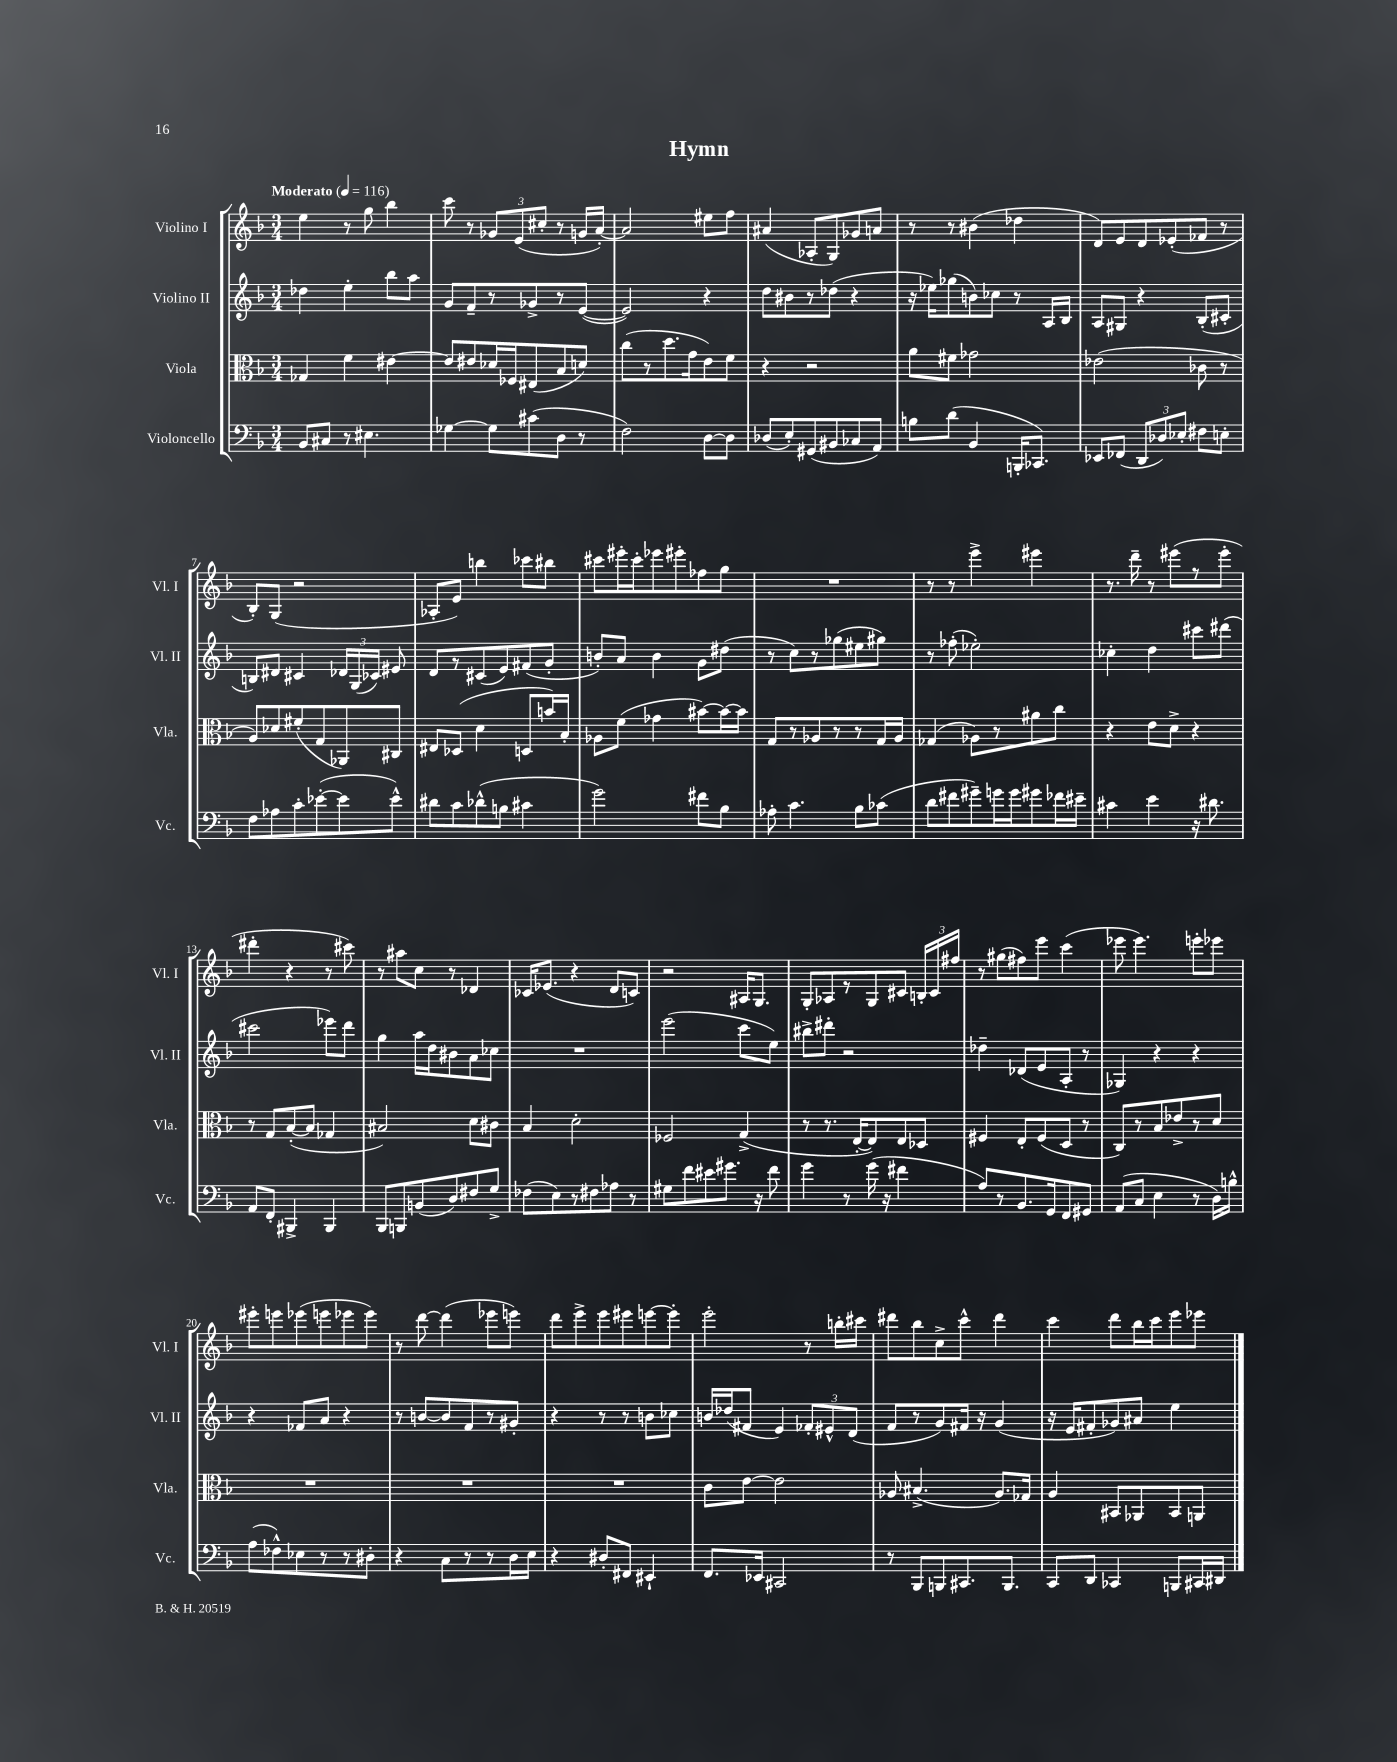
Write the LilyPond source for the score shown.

\header { title = "Hymn" }
<<
\new StaffGroup <<
\new Staff = "s0" \with { instrumentName = "Violino I" shortInstrumentName = "Vl. I" } {
    \clef treble \key f \major \numericTimeSignature \time 3/4 \tempo "Moderato" 4 = 116
    \autoBeamOff e''4 r8 g''8 bes''4 |
    c'''8 r8 \tuplet 3/2 { ges'8[ e'8( cis''8]-. } r8 g'16[ a'16]~-.) |
    a'2 eis''8[ f''8] |
    ais'4( aes8[-. g8) ges'8 a'8] |
    r8 r8 bis'4( des''4 |
    d'8[) e'8 d'8 ees'8-.( fes'8] r8 |
    bes8[-.) g8]( r2 |
    aes8[-. e'8]) b''4 ces'''8[ bis''8] |
    cis'''8[ eis'''16-. cis'''16-. ees'''8 eis'''8-. fes''8 g''8] |
    R2. |
    r8 r8 e'''4-> eis'''4 |
    r8. d'''16-- r8 eis'''8[( r8 eis'''8]-. |
    dis'''4-. r4 r8 cis'''8) |
    r8 ais''8[ c''8] r8 des'4 |
    ces'16[ ees'8.]( r4 d'8[ c'8]) |
    r2 ais16[ g8.] |
    g8[-. aes8 r8 g8 cis'8] \tuplet 3/2 { b16[-. cis'16 fis''16] } |
    r8 gis''8[( fis''8) e'''8] c'''4( |
    ees'''8 ees'''4.) e'''8[-. ees'''8] |
    eis'''8[-. e'''8 ees'''8( e'''8 ees'''8 ees'''8]) |
    r8 d'''8~ d'''4( ees'''8[ e'''8]) |
    d'''8[ e'''8-> e'''8 eis'''8 e'''8~ e'''8]-. |
    e'''2-. r8 b''16[-. cis'''16] |
    dis'''8[ bes''8 c''8-> c'''8]-^ dis'''4 |
    c'''4 d'''8[ bes''16 c'''16 e'''8 ees'''8] \bar "|." |
}
\new Staff = "s1" \with { instrumentName = "Violino II" shortInstrumentName = "Vl. II" } {
    \clef treble \key f \major \numericTimeSignature \time 3/4
    \autoBeamOff des''4 e''4-. bes''8[ a''8] |
    g'8[ f'8-- r8 ges'8-> r8 e'8]~( |
    e'2) r4 |
    d''8[ bis'8 r8 des''8]( r4 |
    r16 ees''16[) ges''8( b'8) ces''8] r8 a16[ bes16] |
    a8[ gis8] r4 bes8[-.( cis'8]-. |
    b8[) dis'8] cis'4 \tuplet 3/2 { des'16[ g16( ces'16]) } eis'8 |
    d'8[ r8 cis'8( e'8) fis'8( g'8]-. |
    b'8[-.) a'8] b'4 g'8[ dis''8]( |
    r8 c''8[) r8 ges''8( eis''8 gis''8]) |
    r8 fes''8-.( ees''2-.) |
    ces''4-. d''4 cis'''8[ dis'''8]( |
    cis'''2 ees'''8[) d'''8] |
    g''4 a''16[ d''16 bis'8 a'8 ces''8] |
    R2. |
    e'''2( c'''8[ e''8]) |
    bis''8[-> dis'''8]-. r2 |
    des''4-- des'8[( e'8 a8]-. r8 |
    ges4) r4 r4 |
    r4 fes'8[ a'8] r4 |
    r8 b'8[~ b'8 f'8 r8 gis'8]-. |
    r4 r8 r8 b'8[ ces''8] |
    b'16[ des''16( fis'8] e'4) \tuplet 3/2 { fes'8[-. eis'8-^ d'8]( } |
    f'8[ r8 g'8) fis'16] r16 g'4( |
    r16 e'16[ fis'8-. ges'8) ais'8] e''4 \bar "|." |
}
\new Staff = "s2" \with { instrumentName = "Viola" shortInstrumentName = "Vla." } {
    \clef alto \key f \major \numericTimeSignature \time 3/4
    \autoBeamOff ges4 f'4 eis'4~ |
    eis'8[ eis'8 des'16 fes16 eis8( bes8 d'8]) |
    c''8[( r8 d''8. g'16 e'8) f'8] |
    r4 r2 |
    a'8[ fis'8] ges'2 |
    ees'2( ces'8 r8 |
    a8[) des'8 fis'8-.( g8 aes,8) cis8] |
    eis8[ des8]( d'4 d8[ b'16) bes16]-. |
    aes8[ f'8]( ges'4 bis'8[~) bis'16~ bis'16] |
    g8[ r8 aes8 r8 r8 g16 aes16] |
    ges4( aes8[) r8 ais'8 c''8] |
    r4 e'8[ d'8]-> r4 |
    r8 g8[ bes8~-.( bes8] ges4 |
    bis2) d'8[ cis'8] |
    bes4 d'2-. |
    fes2 g4->( |
    r8 r8. e16[~-. e8) e8 des8] |
    fis4 e8[-. fis8( d8] r8 |
    c8[) r8 bes8 ees'8-> r8 d'8] |
    R2. |
    R2. |
    R2. |
    c'8[ e'8]~ e'2 |
    aes8 bis4.->( aes8.[) ges16] |
    a4 bis,8[ aes,8 bis,8 a,8] \bar "|." |
}
\new Staff = "s3" \with { instrumentName = "Violoncello" shortInstrumentName = "Vc." } {
    \clef bass \key f \major \numericTimeSignature \time 3/4
    \autoBeamOff bes,8[ cis8] r8 eis4. |
    ges4~ ges8[ cis'8( d8] r8 |
    f2) d8[~ d8] |
    des8[( e8-.) gis,8( bis,8 ces8 a,8]) |
    b8[ d'8]( bes,4 b,,16[-. ces,8.]) |
    ees,8[ fes,8]( \tuplet 3/2 { d,8[ des8) ees8]-. } fis8[ e8]-. |
    f8[ aes8 c'8-. ees'8~-.( ees'8 ees'8]-^) |
    dis'8[ c'8 des'8-^( b8] cis'4 |
    g'2) fis'8[ bes8] |
    aes8-. c'4. bes8[ ces'8]( |
    d'8[ fis'8 gis'8--) g'16 g'16 gis'8 fes'16 eis'16]-- |
    cis'4 e'4 r16 dis'8. |
    a,8[ f,8]-. bis,,4-> bis,,4 |
    bes,,8[ b,,8 b,8( d8) fis8 g8]-> |
    fes8[( e8) r8 fis8 aes8] r8 |
    gis8[ f'8 eis'8 gis'8.] r16 f'8 |
    g'4 r8 g'16( r16 fis'4 |
    a8[) r8 bes,8. g,16 f,8 gis,8] |
    a,8[( c8] e4 r8 d16[) b16]-^ |
    a8[( fes8-^) ees8 r8 r8 dis8]-. |
    r4 c8[ r8 r8 d16 e16] |
    r4 dis8[-. fis,8] eis,4-! |
    f,8.[ ees,16] cis,2 |
    r8 bes,,8[ b,,8 cis,8. b,,8.] |
    c,8[ d,8] ces,4 b,,8[ cis,16 dis,16] \bar "|." |
}
>>
>>
